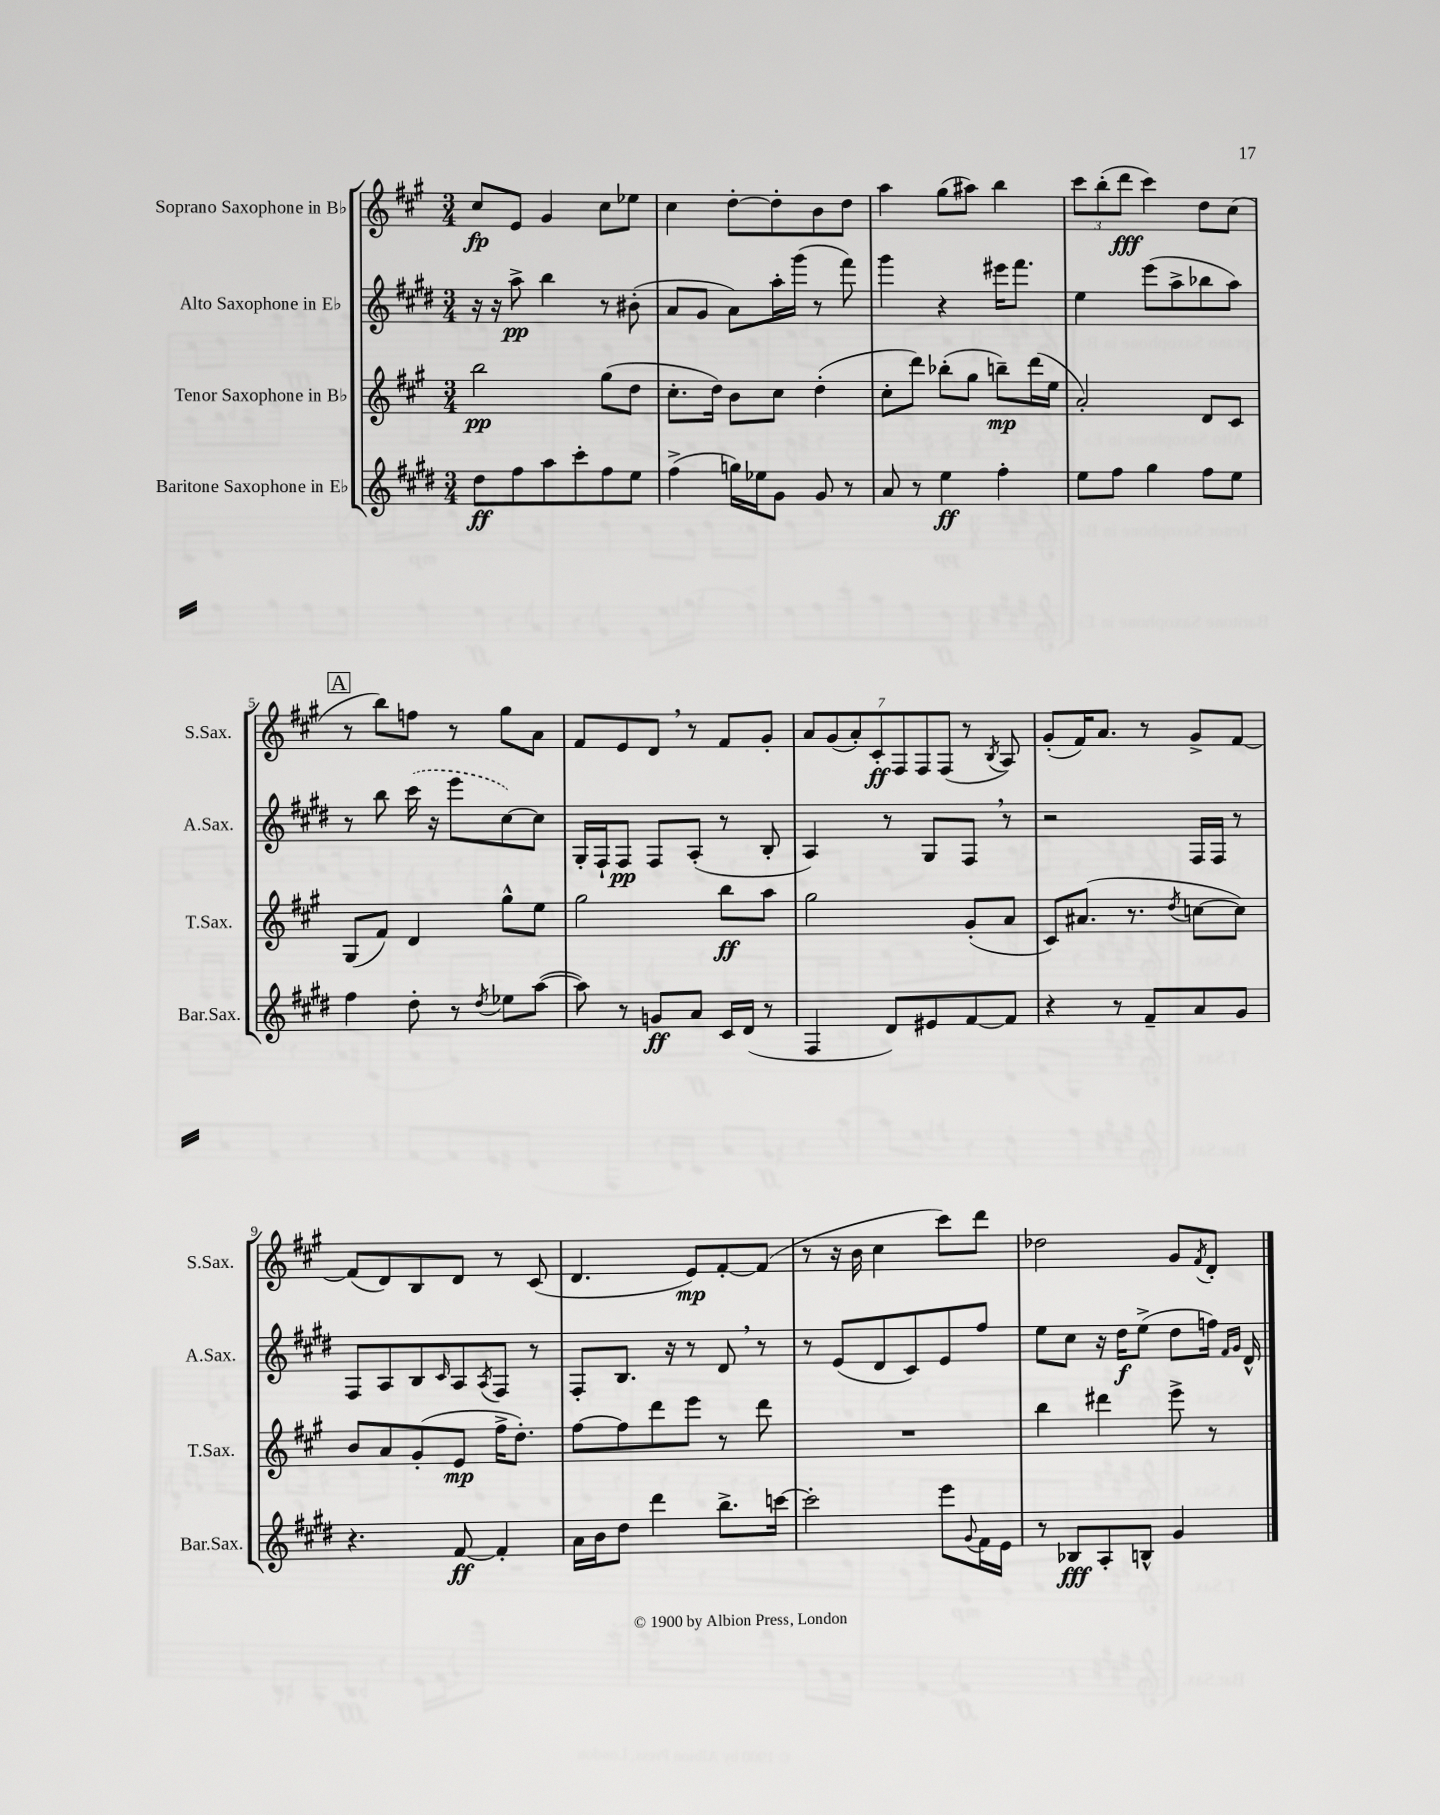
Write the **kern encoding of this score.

**kern	**kern	**kern	**kern
*staff4	*staff3	*staff2	*staff1
*clefG2	*clefG2	*clefG2	*clefG2
*k[f#c#g#d#]	*k[f#c#g#]	*k[f#c#g#d#]	*k[f#c#g#]
*M3/4	*M3/4	*M3/4	*M3/4
8dd#\L	2bb\	16r	8cc#/L
.	.	16r	.
8ff#\	.	8aa^\	8e/J
8aa\	.	4bb\	4g#/
8ccc#'\	.	.	.
8ff#\	(8gg#\L	8r	8cc#\L
8ee\J	8dd\J	(8b#'\	8ee-\J
=	=	=	=
(4ff#^\	8.cc#'\L	8a/L	4cc#\
.	.	8g#/J	.
.	16dd\Jk)	.	.
16gg\LL)	8b\L	8a\L)	[8dd'\L
16ee-\J	.	.	.
8g#\J	8cc#\J	16aa'\L	8dd'\]
.	.	(16ggg#\JJ	.
8g#/	(4dd'\	8r	8b\
8r	.	8fff#\)	8dd\J
=	=	=	=
8a/	8cc#'\L	4ggg#\	4aa\
8r	8ddd\J)	.	.
4ee\	(8bb-'\L	4r	(8gg#\L
.	8gg#\J	.	8aa#\J)
4ff#'\	8bb~\L)	16eee#\LK	4bb\
.	.	8.fff#\J	.
.	(16ddd\L	.	.
.	16ee\JJ	.	.
=	=	=	=
8ee\L	2a'/)	4ee\	12ccc#\L
.	.	.	(12bb'\
8ff#\J	.	.	.
.	.	.	12ddd\J
4gg#\	.	(8eee\L	4ccc#\)
.	.	8aa^\	.
8ff#\L	8d/L	8bb-\	8dd\L
8ee\J	8c#/J	8aa\J)	(8cc#\J
=	=	=	=
4ff#\	(8G#/L	8r	8r
.	8f#/J)	8bb\	8bb\L)
8dd#'\	4d/	(16ccc#\	8ff\J
.	.	16r	.
8r	.	8eee\L	8r
8qdd#/	.	.	.
8ee-\L	8gg#^^\L	[8cc#\)	8gg#\L
([8aa\J	8ee\J	8cc#\]J	8a\J
=	=	=	=
8aa\])	2gg#\	16G#'/LL	8f#/L
.	.	16F#`/J	.
8r	.	8F#/J	8e/
8g/L	.	8F#/L	8d/J
8a/J	.	(8A'/J	8r
16c#/LL	8bb\L	8r	8f#/L
(16d#/JJ	.	.	.
8r	8aa\J	8B'/	8g#'/J
=	=	=	=
4F#/	2gg#\	4A/)	14a/L
.	.	.	(14g#/
.	.	.	14a'/)
.	.	.	14c#'/
8d#/L)	.	8r	.
.	.	.	14F#/
.	.	.	14F#/
8e#/	.	8G#/L	.
.	.	.	(14F#/J
[8f#/	(8g#'/L	8F#/J	8r
.	.	.	8qB/
8f#/]J	8a/J	8r	8A/)
=	=	=	=
4r	8c#/L)	2r	(8g#'/L
.	(8.a#/J	.	16f#/K)
.	.	.	8.a/J
8r	.	.	.
.	8.r	.	.
8f#~/L	.	.	8r
.	8qdd/	.	.
8a/	[8cc\L	16F#/LL	8g#^/L
.	.	16F#/JJ	.
8g#/J	8cc\]J)	8r	[8f#/J
=	=	=	=
4.r	8b/L	8F#/L	(8f#/]L
.	8a/	8A/	8d/)
.	(8g#'/	8B/	8B/
.	.	16qqc#/	.
[8f#/	8e/J	8A/	8d/J
.	.	8qA/	.
4f#'/]	16ff#^\LK	8F#/J	8r
.	8.dd'\J)	.	.
.	.	8r	(8c#/
=	=	=	=
16a\LL	[8ff#\L	8F#'/L	4.d/
16b\J	.	.	.
8dd#\J	8ff#\]	8.B/J	.
4ddd#\	8ddd\	.	.
.	.	16r	.
.	8eee\J	8r	8e/L)
8.bb^\L	8r	8d#/	[8f#'/
.	8ddd\	8r	(8f#/]J
[16ccc\Jk	.	.	.
=	=	=	=
2ccc'\]	2.r	8r	8r
.	.	(8e/L	16r
.	.	.	16b\
.	.	8d#/	4cc#\
.	.	8c#/)	.
8eee\L	.	8e/	8ccc#\L)
8qqg#/	.	.	.
16f#\L	.	8ff#/J	8ddd\J
16e\JJ	.	.	.
=	=	=	=
8r	4bb\	8ee\L	2dd-\
8B-/L	.	8cc#\J	.
8A'/	4ddd#\	16r	.
.	.	16dd#\LK	.
8B^^/J	.	(8ee^\J	.
4g#/	8eee^\	8dd#\L	8g#/L
.	.	.	8qf#/
.	8r	16ff\Jk)	8d'/J
.	.	16qqf#/LL	.
.	.	16qqg#/JJ	.
.	.	16d#^^/	.
==	==	==	==
*-	*-	*-	*-
